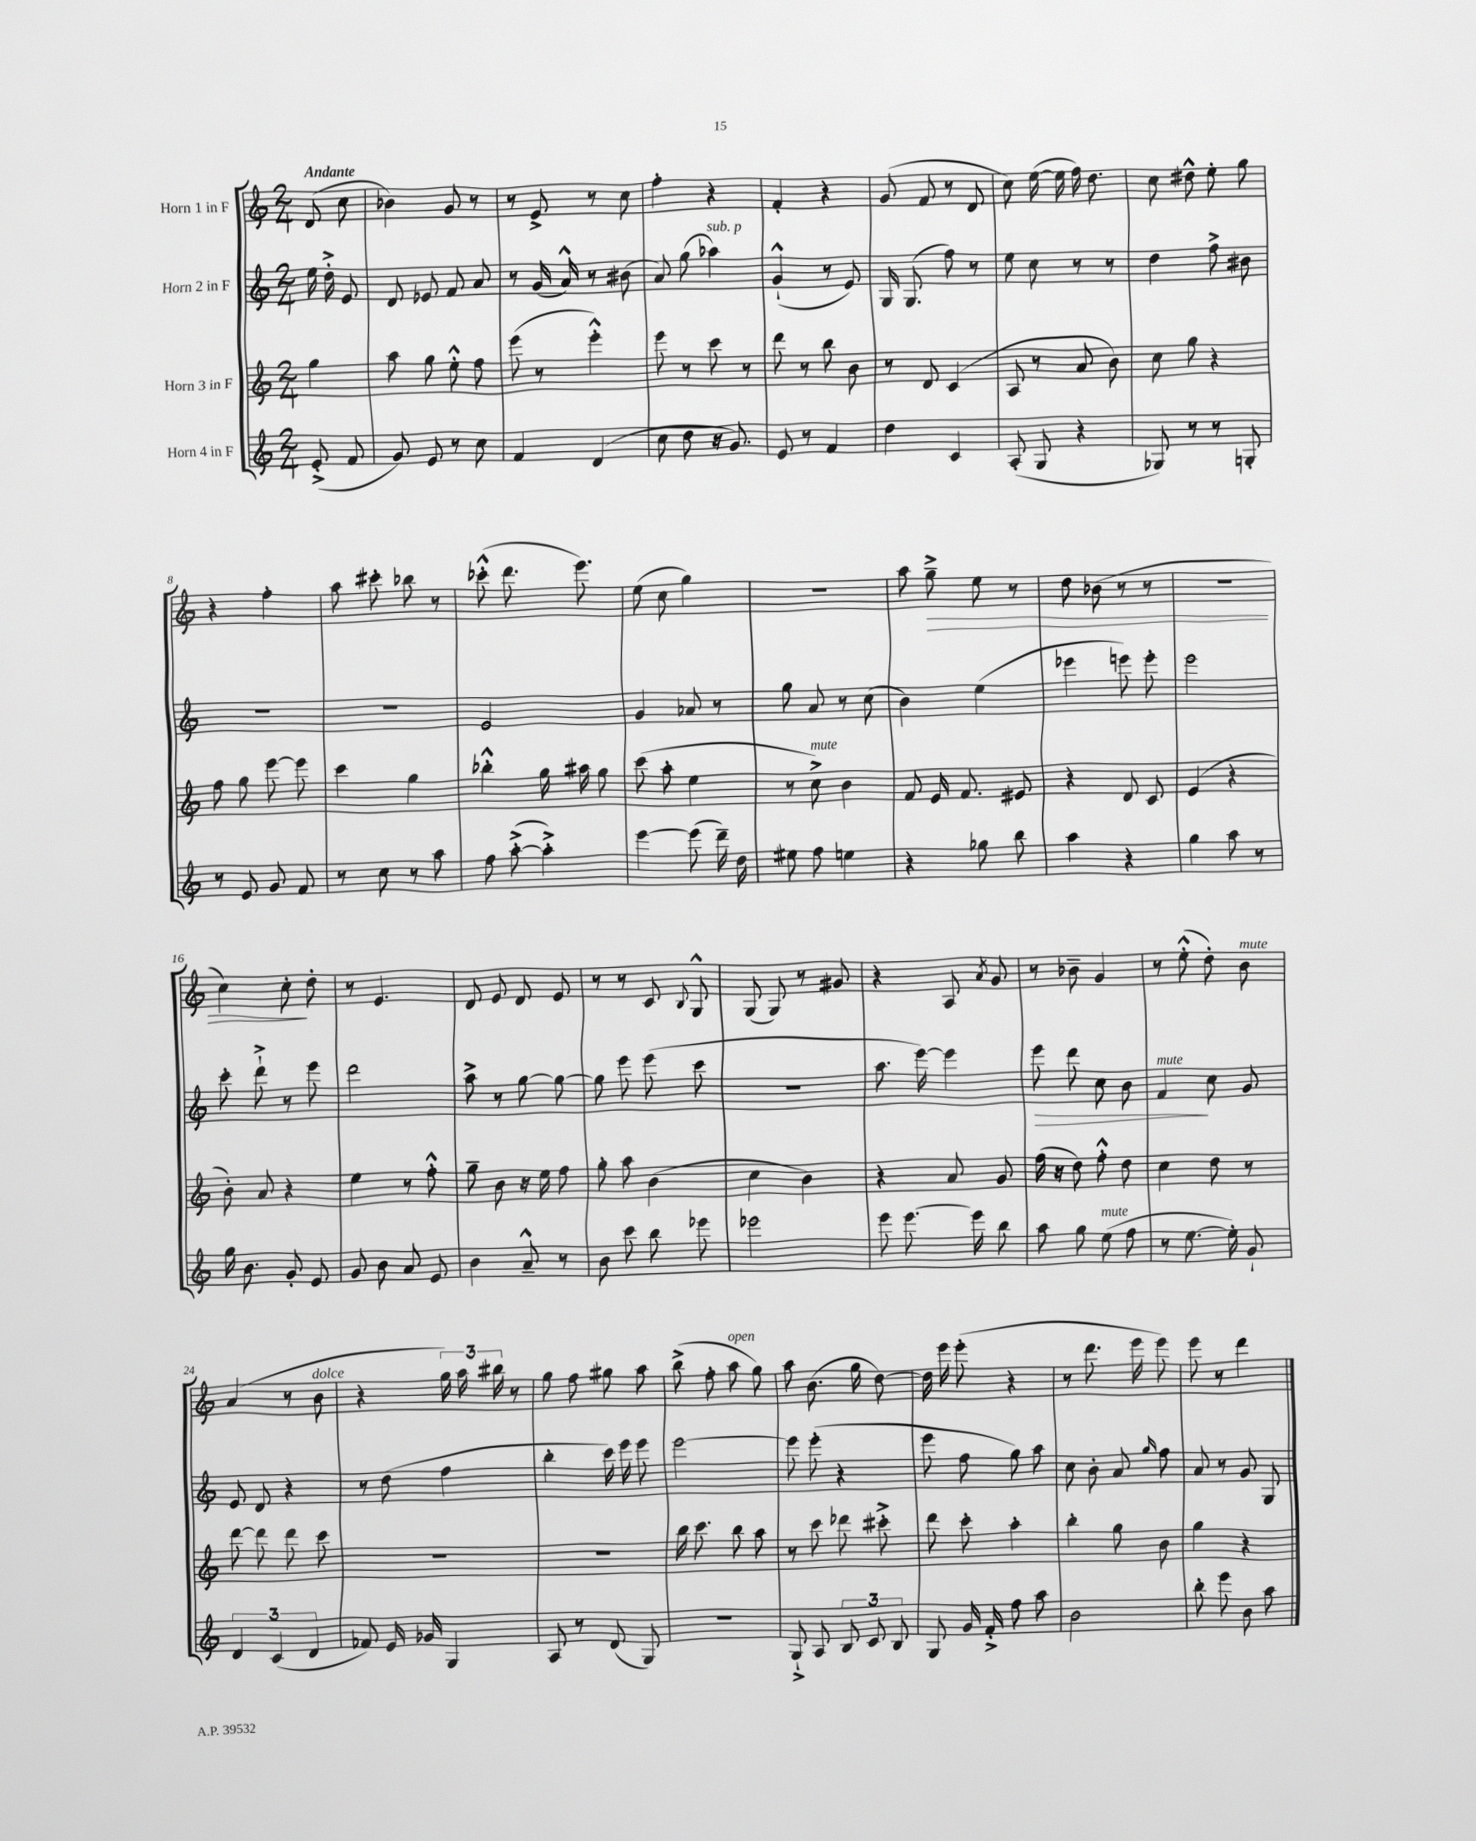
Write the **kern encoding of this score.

**kern	**kern	**kern	**dynam	**kern	**dynam
*part4	*part3	*part2	*part2	*part1	*part1
*staff4	*staff3	*staff2	*staff2	*staff1	*staff1
*I"Horn 4 in F	*I"Horn 3 in F	*I"Horn 2 in F	*	*I"Horn 1 in F	*
*clefG2	*clefG2	*clefG2	*	*clefG2	*
*k[]	*k[]	*k[]	*	*k[]	*
*M2/4	*M2/4	*M2/4	*	*M2/4	*
=	=	=	=	=	=
!	!	!	!	!LO:TX:a:B:t=Andante	!
(8e'^/	4gg\	16ee\	.	(8d/	.
.	.	16dd'^\	.	.	.
8f/	.	8e/	.	8cc\	.
=1	=1	=1	=1	=1	=1
8g/)	8aa\	8d/	.	4b-X\)	.
8e/	8gg\	8e-X/	.	.	.
8r	8ee'^^\	8f/	.	8g/	.
8cc\	8ff\	8a/	.	8r	.
=2	=2	=2	=2	=2	=2
4f/	(8eee\	8r	.	8r	.
.	8r	(16g/	.	8e^/	.
.	.	16a^^/)	.	.	.
(4d/	4eee'^^\)	8r	.	8r	.
.	.	(8b#X\	.	8cc\	.
=3	=3	=3	=3	=3	=3
8cc\	8eee\	8a/)	.	4ff'\	.
8dd\	8r	(8gg\	.	.	.
!	!	!LO:TX:a:i:t=sub. p	!	!	!
16r	8ccc\	4aa-X\)	.	4r	.
8.g/)	.	.	.	.	.
.	8r	.	.	.	.
=4	=4	=4	=4	=4	=4
8e/	8ddd\	(4g`^^/	.	4f'/	.
8r	8r	.	.	.	.
4f/	8bb\	8r	.	4r	.
.	8b\	8e/)	.	.	.
=5	=5	=5	=5	=5	=5
4dd\	8r	16G/	.	(8g/	.
.	.	(8.G/	.	.	.
.	8d/	.	.	8f/	.
4c/	(4c/	8ff\)	.	8r	.
.	.	8r	.	8d/	.
=6	=6	=6	=6	=6	=6
(8A'/	8A/	8ee\	.	8cc\)	.
8G/	8r	8cc\	.	([16ee\	.
.	.	.	.	16ee\]	.
4r	8a/	8r	.	16ff\)	.
.	.	.	.	8.dd\	.
.	8b\)	8r	.	.	.
=7	=7	=7	=7	=7	=7
8G-X/)	8cc\	4dd\	.	8cc\	.
8r	8gg\	.	.	8dd#X^^\	.
8r	4r	8ff^\	.	8ee'\	.
8Gn'/	.	8b#X\	.	8gg\	.
!!LO:LB:g=z
=8	=8	=8	=8	=8	=8
8r	8ff\	2r	.	4r	.
8e/	8gg\	.	.	.	.
8g/	[8eee\	.	.	4ff'\	.
8f/	8eee\]	.	.	.	.
=9	=9	=9	=9	=9	=9
8r	4ccc\	2r	.	8aa\	.
8cc\	.	.	.	8ccc#X'\	.
8r	4gg\	.	.	8bb-X\	.
8aa\	.	.	.	8r	.
=10	=10	=10	=10	=10	=10
8ff\	4bb-X'^^\	2e/	.	(8ccc-X'^^\	.
([8aa'^\	.	.	.	8.ddd\	.
4aa'^\])	16gg\	.	.	.	.
.	16aa#X\	.	.	8.eee\)	.
.	8gg\	.	.	.	.
=11	=11	=11	=11	=11	=11
[4eee\	(8ccc\	4g/	.	(8ee\	.
.	8aa'\	.	.	8cc\	.
(8eee\]	4ee\	8a-X/	.	4gg\)	.
16ddd~\)	.	8r	.	.	.
16dd\	.	.	.	.	.
=12	=12	=12	=12	=12	=12
8ee#X\	8r	8gg\	.	2r	.
!	!LO:TX:a:i:t=mute	!	!	!	!
8ff\	8cc^\)	8a/	.	.	.
4een\	4b\	8r	.	.	.
.	.	(8cc\	.	.	.
=13	=13	=13	=13	=13	=13
4r	8f/	4b\)	.	8aa\	.
!	!	!	!	!	!LO:HP:b
.	16e/	.	.	8gg~^\	>
.	8.f/	.	.	.	.
8gg-X\	.	(4ee\	.	8ee\	.
8bb\	8e#X/	.	.	8r	.
=14	=14	=14	=14	=14	=14
4aa\	4r	4eee-X\	.	8dd\	.
.	.	.	.	(8b-X\	.
4r	8d/	8eeen\)	.	8r	.
.	8c/	8eee'\	.	8r	.
=15	=15	=15	=15	=15	=15
4gg\	(4e/	2eee\	.	2r	.
8aa\	4r	.	.	.	.
8r	.	.	.	.	.
!!LO:LB:g=z
=16	=16	=16	=16	=16	=16
16gg\	8b'\)	8ccc'\	.	4cc\)	.
8.b\	.	.	.	.	.
.	8a/	8ddd`^\	.	.	.
8g'/	4r	8r	.	8cc'\	.
8e/	.	8eee\	.	8dd'\	]
=17	=17	=17	=17	=17	=17
8g/	4ee\	2ddd\	.	8r	.
8b\	.	.	.	4.e/	.
8a/	8r	.	.	.	.
8e/	8ff'^^\	.	.	.	.
=18	=18	=18	=18	=18	=18
4b\	8gg~\	8aa^\	.	8d/	.
.	8b\	8r	.	8e/	.
8a~^^/	16r	[8gg\	.	8d/	.
.	16ee\	.	.	.	.
8r	8ff\	8gg\_	.	8e/	.
=19	=19	=19	=19	=19	=19
8b\	8gg'\	8gg\]	.	8r	.
8ccc\	8aa\	8eee\	.	8r	.
8bb\	(4b\	(8eee\	.	8c/	.
.	.	.	.	8qqB/	.
8eee-X\	.	8ccc\	.	8G^^/	.
=20	=20	=20	=20	=20	=20
2eee-X\	4cc\	2r	.	(8G/	.
.	.	.	.	8G/)	.
.	4b\)	.	.	8r	.
.	.	.	.	8g#X/	.
=21	=21	=21	=21	=21	=21
8eee\	4r	8.aa\	.	4r	.
[8.eee\	.	.	.	.	.
.	.	[16eee\)	.	.	.
.	8a/	4eee\]	.	8A/	.
16eee\]	.	.	.	.	.
.	.	.	.	8qa/	.
8bb\	8g/	.	.	8g/	.
=22	=22	=22	=22	=22	=22
!	!	!	!LO:HP:b	!	!
8aa\	(16ff\	8eee\	>	8r	.
.	16r	.	.	.	.
8gg\	8dd\)	8ddd\	.	8b-X~\	.
!LO:TX:a:i:t=mute	!	!	!	!	!
(8ee\	8ff'^^\	8cc\	.	4g/	.
8ff\	8dd\	8b\	.	.	.
=23	=23	=23	=23	=23	=23
!	!	!LO:TX:a:i:t=mute	!	!	!
8r	4cc\	4f/	.	8r	.
[8.ee\	.	.	.	(8ee'^^\	.
.	8dd\	8cc\	]	8dd'\)	.
16ee'\])	.	.	.	.	.
!	!	!	!	!LO:TX:a:i:t=mute	!
8g`/	8r	8g/	.	8b\	.
!!LO:LB:g=z
=24	=24	=24	=24	=24	=24
6d/	[8ddd\	8e/	.	(4a/	.
.	8ddd\]	8d/	.	.	.
(6c/	.	.	.	.	.
.	8ddd\	4r	.	8r	.
6d/	.	.	.	.	.
!	!	!	!	!LO:TX:a:i:t=dolce	!
.	8ccc\	.	.	8b\	.
=25	=25	=25	=25	=25	=25
8f-X/)	2r	8r	.	4r	.
16e/	.	(8dd\	.	.	.
16g-X/	.	.	.	.	.
4G/	.	4ff\	.	24gg\)	.
.	.	.	.	24aa\	.
.	.	.	.	24bb#X\	.
.	.	.	.	8r	.
=26	=26	=26	=26	=26	=26
8A/	2r	4bb'\	.	8gg\	.
8r	.	.	.	8ff\	.
(8d/	.	16ccc\)	.	8gg#X\	.
.	.	16eee\	.	.	.
8G/)	.	8eee\	.	8aa\	.
=27	=27	=27	=27	=27	=27
2r	16bb\	[2eee\	.	(8bb^\	.
.	8.ccc\	.	.	.	.
.	.	.	.	8ff'\	.
!	!	!	!	!LO:TX:a:i:t=open	!
.	8bb\	.	.	8aa\	.
.	8aa\	.	.	8gg\)	.
=28	=28	=28	=28	=28	=28
8G`^/	8r	8eee\]	.	8aa\	.
8A/	8ccc\	(8eee'\	.	(8.b\	.
12B/	8ddd-X\	4r	.	.	.
.	.	.	.	16gg\	.
12c/	.	.	.	.	.
.	8ccc#X'^\	.	.	[8dd\)	.
12B/	.	.	.	.	.
=29	=29	=29	=29	=29	=29
8G/	8ddd\	8eee\	.	16dd\]	.
.	.	.	.	16eee\	.
16g/	8ccc'\	8ff\	.	(8eee'\	.
16f'^/	.	.	.	.	.
8ff\	4aa'\	8gg\)	.	4r	.
8aa\	.	8aa\	.	.	.
=30	=30	=30	=30	=30	=30
2b\	4bb'\	8cc\	.	8r	.
.	.	8b'\	.	8.ddd\	.
.	8gg\	8a/	.	.	.
.	.	.	.	16eee\	.
.	.	16qqgg/	.	.	.
.	8b\	8ff\	.	8eee\)	.
=31	=31	=31	=31	=31	=31
8bb'\	4gg\	8a/	.	8eee\	.
8eee\	.	8r	.	8r	.
8b\	4r	8g/	.	4ddd\	.
8aa\	.	8G/	.	.	.
==	==	==	==	==	==
*-	*-	*-	*-	*-	*-
